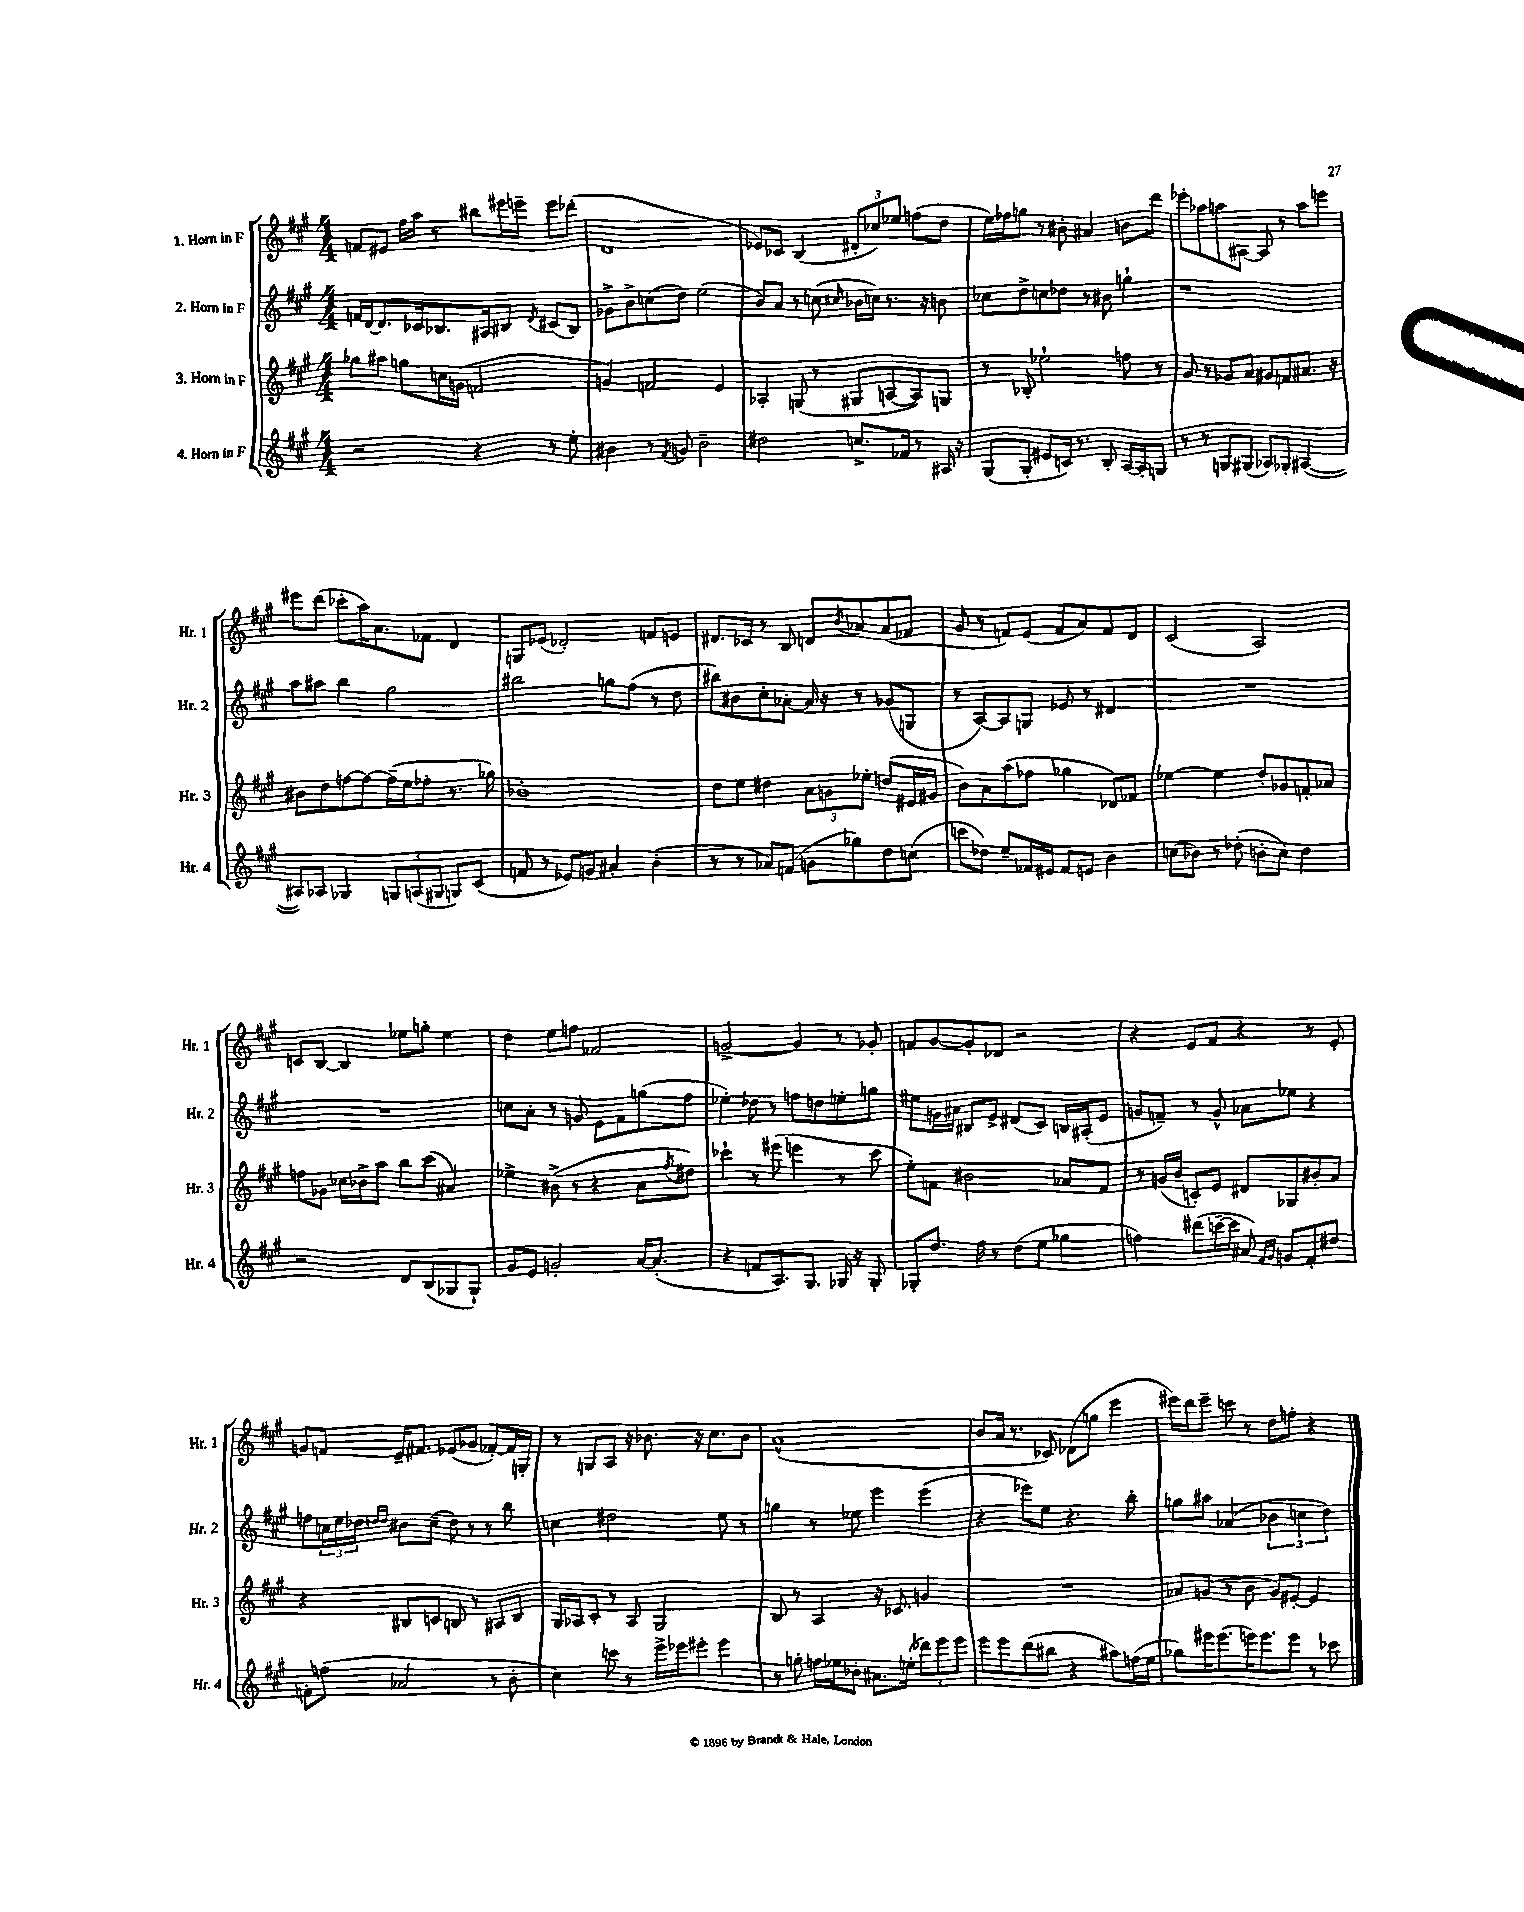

**kern	**kern	**kern	**kern
*staff4	*staff3	*staff2	*staff1
*clefG2	*clefG2	*clefG2	*clefG2
*k[f#c#g#]	*k[f#c#g#]	*k[f#c#g#]	*k[f#c#g#]
*M4/4	*M4/4	*M4/4	*M4/4
2r	8gg-	16f	8f
.	.	[16d	.
.	8aa#	8.d]	8e#
.	8gg	.	16ff#
.	.	16c-	16aa
.	16cc	8.B-	8r
.	(16g	.	.
4r	2f	.	8bb#
.	.	16A#	.
.	.	8B#	16eee#
.	.	.	16eee~
.	.	8qd	.
8r	.	(8c#	8eee
8ee'	.	8B#)	(8ddd-'
=	=	=	=
4b#	4g)	8g-^	1d
.	.	8b^	.
8r	2f	(8cc	.
8qf#	.	.	.
8g	.	8dd)	.
2b#~	.	(2ee	.
.	4e	.	.
=	=	=	=
2dd#	4A-'	8b)	8e-)
.	.	8a	8c-
.	(8G	8r	(4B
.	8r	(8cc	.
.	.	16qqcc#	.
8.cc^	8G#	16b-	12d#'
.	.	16cc)	.
.	.	.	12cc-)
.	[8A	8.r	.
.	.	.	12ee-
16f-	.	.	.
8r	8A])	.	(8ff
.	.	16r	.
16A#	8G	8b	8dd
16r	.	.	.
=	=	=	=
(8G#	8r	8cc-	16ee)
.	.	.	16ff-
8G#'	8B-'	8dd^	8gg
8e#	2ee-`	8cc	8r
16c)	.	8dd-	8b#'
8.r	.	.	.
.	.	8r	4a#
8B'	.	8b#	.
[16A	8ff	4gg`	8b
16A']	.	.	.
8G	8r	.	8ddd
=	=	=	=
8r	8g#	1r	8eee-'
8r	8r	.	8aa-
8G	8g-	.	8aa
(8G#	8a	.	[8A#
8A-)	8g#	.	8A#]
8G-'	8f	.	8r
([4A#	8.a#	.	8aa
.	.	.	8eee
.	16r	.	.
=	=	=	=
8A#])	8b#	8aa	8eee#
8A-	8dd	8aa#	(8ddd
4G-	[8ff	4bb	8ccc-'
.	8ff_	.	16aa)
.	.	.	8.a
12G	(16ff~]	2gg#	.
.	16ee	.	.
(12A	.	.	.
.	8ff-'	.	8f-
12G#	.	.	.
8G)	8.r	.	4d
(8c#	.	.	.
.	16gg-)	.	.
=	=	=	=
8f	1b-'	2bb#	8G
8r	.	.	(8e-
8e-)	.	.	2d-')
8g	.	.	.
4a#'	.	8gg	.
.	.	(8ff#	.
(4b'	.	8r	8f
.	.	8dd	8e
=	=	=	=
8r	8dd	8bb#)	8.d#
8r	8ee	8b#	.
.	.	.	16c-
8a-)	4dd#	8cc#'	8r
(8f	.	[8a-'	8B
8g	12a	16a-]	8d
.	.	16r	.
.	12g	.	.
.	.	.	8qb
8gg-)	.	8r	8a-
.	12ee-'	.	.
8dd	(8dd	(8g-	(8a-
(8cc	16e#	8G	8f-
.	16g#	.	.
=	=	=	=
8ccc	8b)	8r	8g#
8dd-)	8a	[8A)	8r
8ee~	(8aa	8A]	8f)
16f-	8ff-	8G	(8e
16e#	.	.	.
8f-	4gg-	8e-	8f
8e	.	8r	8a)
4b	8d-)	4d#	8f
.	8f-	.	8d
=	=	=	=
(8cc	[4ee-	1r	(2c#
8b-)	.	.	.
8r	4ee-]	.	.
(8dd-'	.	.	.
8b'	8dd'	.	2A)
8cc)	8g-	.	.
4dd-	8f'	.	.
.	8a-	.	.
=	=	=	=
2r	8ff	1r	8c
.	8g-	.	[8B
.	16cc-	.	4B]
.	16b-^	.	.
.	8aa	.	.
8d	8bb	.	8ee-
(8B	(8ccc#	.	8gg'
8G-	4a#)	.	4ee-
8G-`)	.	.	.
=	=	=	=
8g#	4ee-^	8cc	4dd
8e	.	8a'	.
2g'	(8b#^	8r	8ee
.	8r	8g	8ff
.	4r	8e	2f-
.	.	8f#	.
[16a	8a	(8gg	.
(8.a']	.	.	.
.	8qff#	.	.
.	8dd#)	8ff#	.
=	=	=	=
4r	4ccc-`	4ee-')	[2g^
8f	8r	8dd-	.
8.A)	(8eee#	8r	.
.	4eee	8ff	4g]
8.G#	.	.	.
.	.	8dd	.
16G-	8r	8ee'	8r
16r	.	.	.
8G-'	8ccc-	8gg	8g-'
=	=	=	=
8G-'	8ee')	8ee#	8f
8.dd	8f	16g	[8g#
.	.	16a#	.
.	2b#	8B#	8g#']
16ff#	.	.	.
8r	.	8e^	8d-
(8dd	.	(8d#	2r
8ee	.	8c#)	.
4gg-	8a-	16B	.
.	.	(16A#'	.
.	8f	8e	.
=	=	=	=
4ff)	8r	8g	4r
.	(16g	8f~)	.
.	16b	.	.
(8ddd#	8c')	8r	8e
[16ccc~	8e	8g^^	8f#
16ccc]	.	.	.
8a#)	8d#	8a-	4r
16qqf#	.	.	.
16qqg#	.	.	.
8g	8G-	8ee-	.
8f#'	8b#'	4r	8r
8dd#	8a	.	8e'
=	=	=	=
8f'	4r	8ff	8g
(8ff	.	24cc	8f
.	.	24ee	.
.	.	24dd-	.
.	.	16qqdd	.
.	.	16qqdd	.
2a-	8B#	8b#	16e~
.	.	.	8.f#
.	8c	(8cc~	.
.	8B	8dd)	(8e-
.	8r	8r	8g-
8r	8A#	8r	[8f-')
8b'	8B	8bb	16f-]
.	.	.	16G'
=	=	=	=
4cc#)	16G#	4cc	8r
.	16A-	.	.
.	8c#'	.	8G
8ccc	8r	2dd#	8A
8r	8A-	.	16r
.	.	.	8.b-
16eee^	2G#	.	.
16eee-	.	.	.
8eee#'	.	.	16r
.	.	.	8.cc#
4eee#	.	8ee	.
.	.	8r	8b-
=	=	=	=
8r	8B	4gg	(1a^^
8gg'	8r	.	.
16ff	4A	8r	.
16ee-	.	.	.
8b-'	.	8ee-	.
8.a#	16r	4eee	.
.	8.c-	.	.
(16ee'	.	.	.
12ddd-)	4g	(4eee	.
12eee	.	.	.
12eee	.	.	.
=	=	=	=
8eee	1r	4r	8b
8eee	.	.	16a
.	.	.	8.r
(8ddd	.	8eee-)	.
8bb#	.	8ee	8c-)
4r	.	4.r	(8d-
.	.	.	8gg
8aa#)	.	.	4eee
(16ff	.	8bb'	.
16ee	.	.	.
=	=	=	=
8gg-)	8a-	8gg	16eee#)
.	.	.	16ddd
16eee#	(8g	8aa#	8eee#~
(8.eee#	.	.	.
.	8r	(4a-	8ccc
16eee)	8b	.	8r
8.eee	.	.	.
.	8g)	6b-	8dd
8eee	[8e#'	.	8ff'
.	.	6cc	.
8r	4e#]	.	4r
.	.	6dd)	.
8ccc-	.	.	.
==	==	==	==
*-	*-	*-	*-
